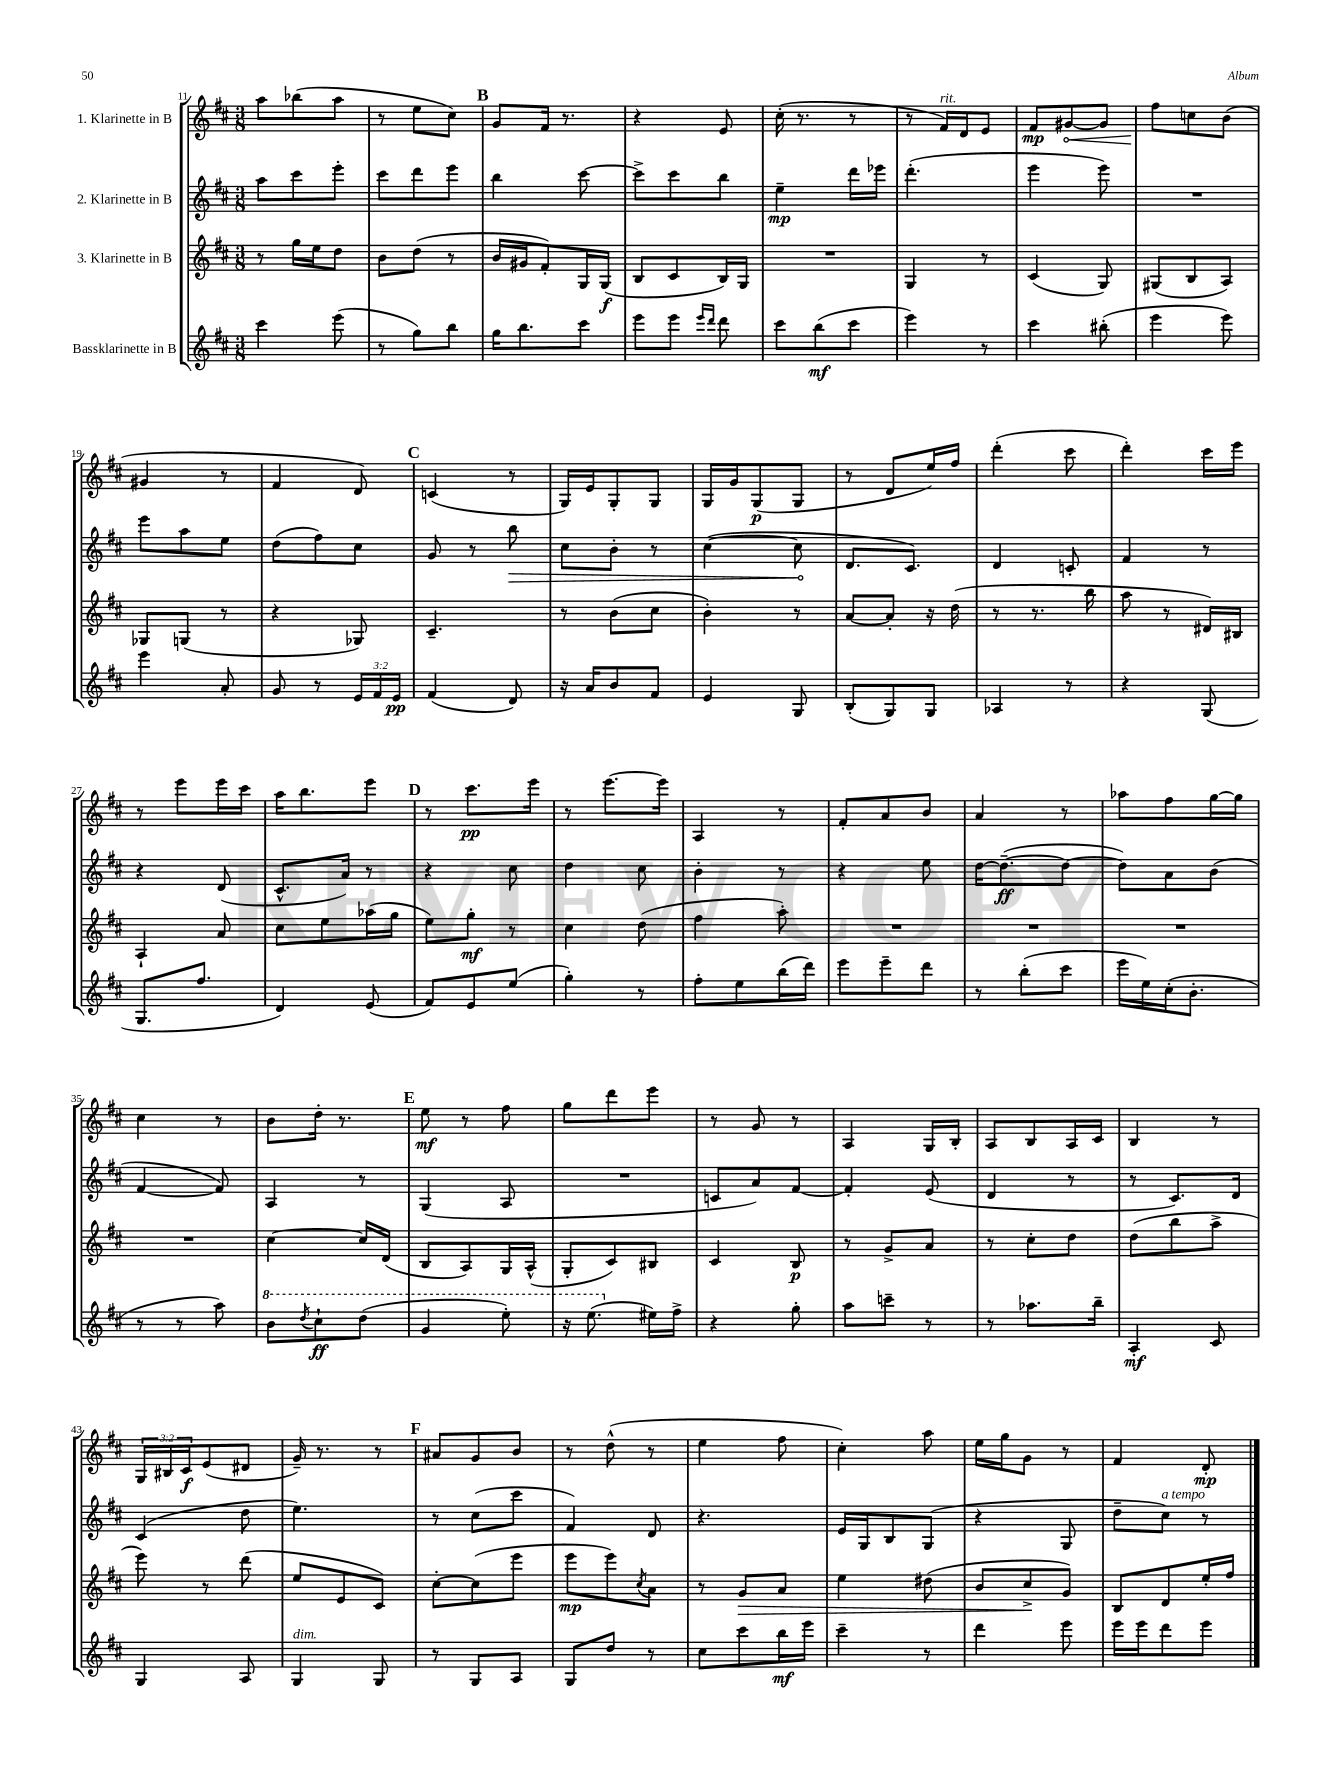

**kern	**kern	**kern	**kern
*staff4	*staff3	*staff2	*staff1
*clefG2	*clefG2	*clefG2	*clefG2
*k[f#c#]	*k[f#c#]	*k[f#c#]	*k[f#c#]
*M3/8	*M3/8	*M3/8	*M3/8
4ccc#	8r	8aa	8aa
.	16gg	8ccc#	(8bb-
.	16ee	.	.
(8eee	8dd	8eee'	8aa
=	=	=	=
8r	8b	8ccc#	8r
8gg)	(8dd	8ddd	8ee
8bb	8r	8eee	8cc#)
=	=	=	=
16gg	16b	4bb	8g
8.bb	16g#	.	.
.	8f#')	.	16f#
.	.	.	8.r
8ccc#	16G	[8ccc#	.
.	(16G	.	.
=	=	=	=
8eee	8B	8ccc#^]	4r
8eee	8c#	8ccc#	.
16qqeee	.	.	.
16qqddd	.	.	.
8ddd	16B)	8bb	8e
.	16G	.	.
=	=	=	=
8ccc#	4.r	4ee~	(16cc#'
.	.	.	8.r
(8bb	.	.	.
8ccc#	.	16ddd	8r
.	.	16eee-	.
=	=	=	=
4eee)	4G	(4.ddd'	8r
.	.	.	16f#)
.	.	.	16d
8r	8r	.	8e
=	=	=	=
4ccc#	(4c#	4eee	8f#
.	.	.	[8g#
(8bb#'	8G)	8eee)	8g#]
=	=	=	=
4eee	(8G#	4.r	8ff#
.	8B	.	8cc
8eee)	8A)	.	(8b
=	=	=	=
4eee	8G-	8eee	4g#
.	(8G	8aa	.
8a'	8r	8ee	8r
=	=	=	=
8g	4r	(8dd	4f#
8r	.	8ff#)	.
24e	8G-)	8cc#	8d)
24f#	.	.	.
24e	.	.	.
=	=	=	=
(4f#	4.c#~	8g	(4c
.	.	8r	.
8d)	.	8bb	8r
=	=	=	=
16r	8r	8cc#	16G)
16a	.	.	16e
8b	(8b	8b'	8G'
8f#	8cc#	8r	8G
=	=	=	=
4e	4b')	([4cc#	16G
.	.	.	16g
.	.	.	(8G
8G	8r	8cc#]	8G
=	=	=	=
(8B'	[8a	8.d	8r
8G)	8a']	.	8d
.	.	8.c#)	.
8G	16r	.	16ee)
.	(16dd	.	16ff#
=	=	=	=
4A-	8r	4d	(4ddd'
.	8.r	.	.
8r	.	8c'	8ccc#
.	16bb	.	.
=	=	=	=
4r	8aa	4f#	4ddd')
.	8r	.	.
(8G	16d#)	8r	16ccc#
.	16B#	.	16eee
=	=	=	=
8.G	4A`	4r	8r
.	.	.	8eee
8.ff#	.	.	.
.	8a	(8d	16eee
.	.	.	16ccc#
=	=	=	=
4d)	8cc#	8.c#^^	16aa
.	.	.	8.bb
.	8ee	.	.
.	.	16a)	.
(8e	(16aa-	8r	8eee
.	16gg	.	.
=	=	=	=
8f#)	8ee)	4r	8r
8e	8gg'	.	8.ccc#
(8ee	8r	8cc#	.
.	.	.	16eee
=	=	=	=
4gg')	4cc#	4dd	8r
.	.	.	[8.eee
8r	(8dd	8cc#	.
.	.	.	16eee]
=	=	=	=
8ff#'	4ff#	4b'	4A
8ee	.	.	.
(16bb	8aa')	8r	8r
16ddd)	.	.	.
=	=	=	=
8eee	4.r	4r	8f#'
8eee~	.	.	8a
8ddd	.	8ee	8b
=	=	=	=
8r	4.r	[16dd	4a
.	.	(8.dd~_	.
(8bb'	.	.	.
8ccc#	.	8dd_	8r
=	=	=	=
16eee	4.r	8dd])	8aa-
16ee)	.	.	.
(16cc#'	.	8a	8ff#
8.b'	.	.	.
.	.	(8b	[16gg
.	.	.	16gg]
=	=	=	=
8r	4.r	[4f#	4cc#
8r	.	.	.
8aa)	.	8f#])	8r
=	=	=	=
8bb	[4cc#	4A	8b
8qddd	.	.	.
8ccc#`	.	.	16dd'
.	.	.	8.r
(8ddd	16cc#]	8r	.
.	(16d	.	.
=	=	=	=
4gg	8B	(4G	8ee
.	8A)	.	8r
8eee')	16G	8A	8ff#
.	(16A^^	.	.
=	=	=	=
16r	8G'	4.r	8gg
(8.eee	.	.	.
.	8c#)	.	8ddd
16ee#)	8B#	.	8eee
16ff#^	.	.	.
=	=	=	=
4r	4c#	8c	8r
.	.	8a)	8g
8gg'	8B	[8f#	8r
=	=	=	=
8aa	8r	4f#']	4A
8ccc~	8g^	.	.
8r	8a	(8e	16G
.	.	.	16B'
=	=	=	=
8r	8r	4d	8A
8.aa-	8cc#'	.	8B
.	8dd	8r	16A
16bb~	.	.	16c#
=	=	=	=
4A'	(8dd	8r	4B
.	8bb	8.c#)	.
8c#	8aa^	.	8r
.	.	16d	.
=	=	=	=
4G	8eee)	(4c#	24G
.	.	.	24B#
.	.	.	24c#
.	8r	.	(8e
8A	(8ddd	8dd	8d#
=	=	=	=
4G	8ee	4.ee)	16g~)
.	.	.	8.r
.	8e	.	.
8G	8c#)	.	8r
=	=	=	=
8r	[8cc#'	8r	8a#
8G	(8cc#]	(8cc#	8g
8A	8eee	8ccc#	8b
=	=	=	=
8G	8eee	4f#)	8r
8dd	8eee)	.	(8dd^^
.	8qcc#	.	.
8r	8a	8d	8r
=	=	=	=
8cc#	8r	4.r	4ee
8ccc#	8g	.	.
16bb	8a	.	8ff#
16eee	.	.	.
=	=	=	=
4ccc#~	4ee	16e	4cc#')
.	.	16G	.
.	.	8B	.
8r	(8dd#	(8G	8aa
=	=	=	=
4ddd	8b	4r	16ee
.	.	.	16gg
.	8cc#^	.	8g
8eee	8g)	8G	8r
=	=	=	=
16eee	8B	8dd~	4f#
16eee	.	.	.
8ddd	8d	8cc#)	.
8eee	16ee'	8r	8d'
.	16ff#	.	.
==	==	==	==
*-	*-	*-	*-
